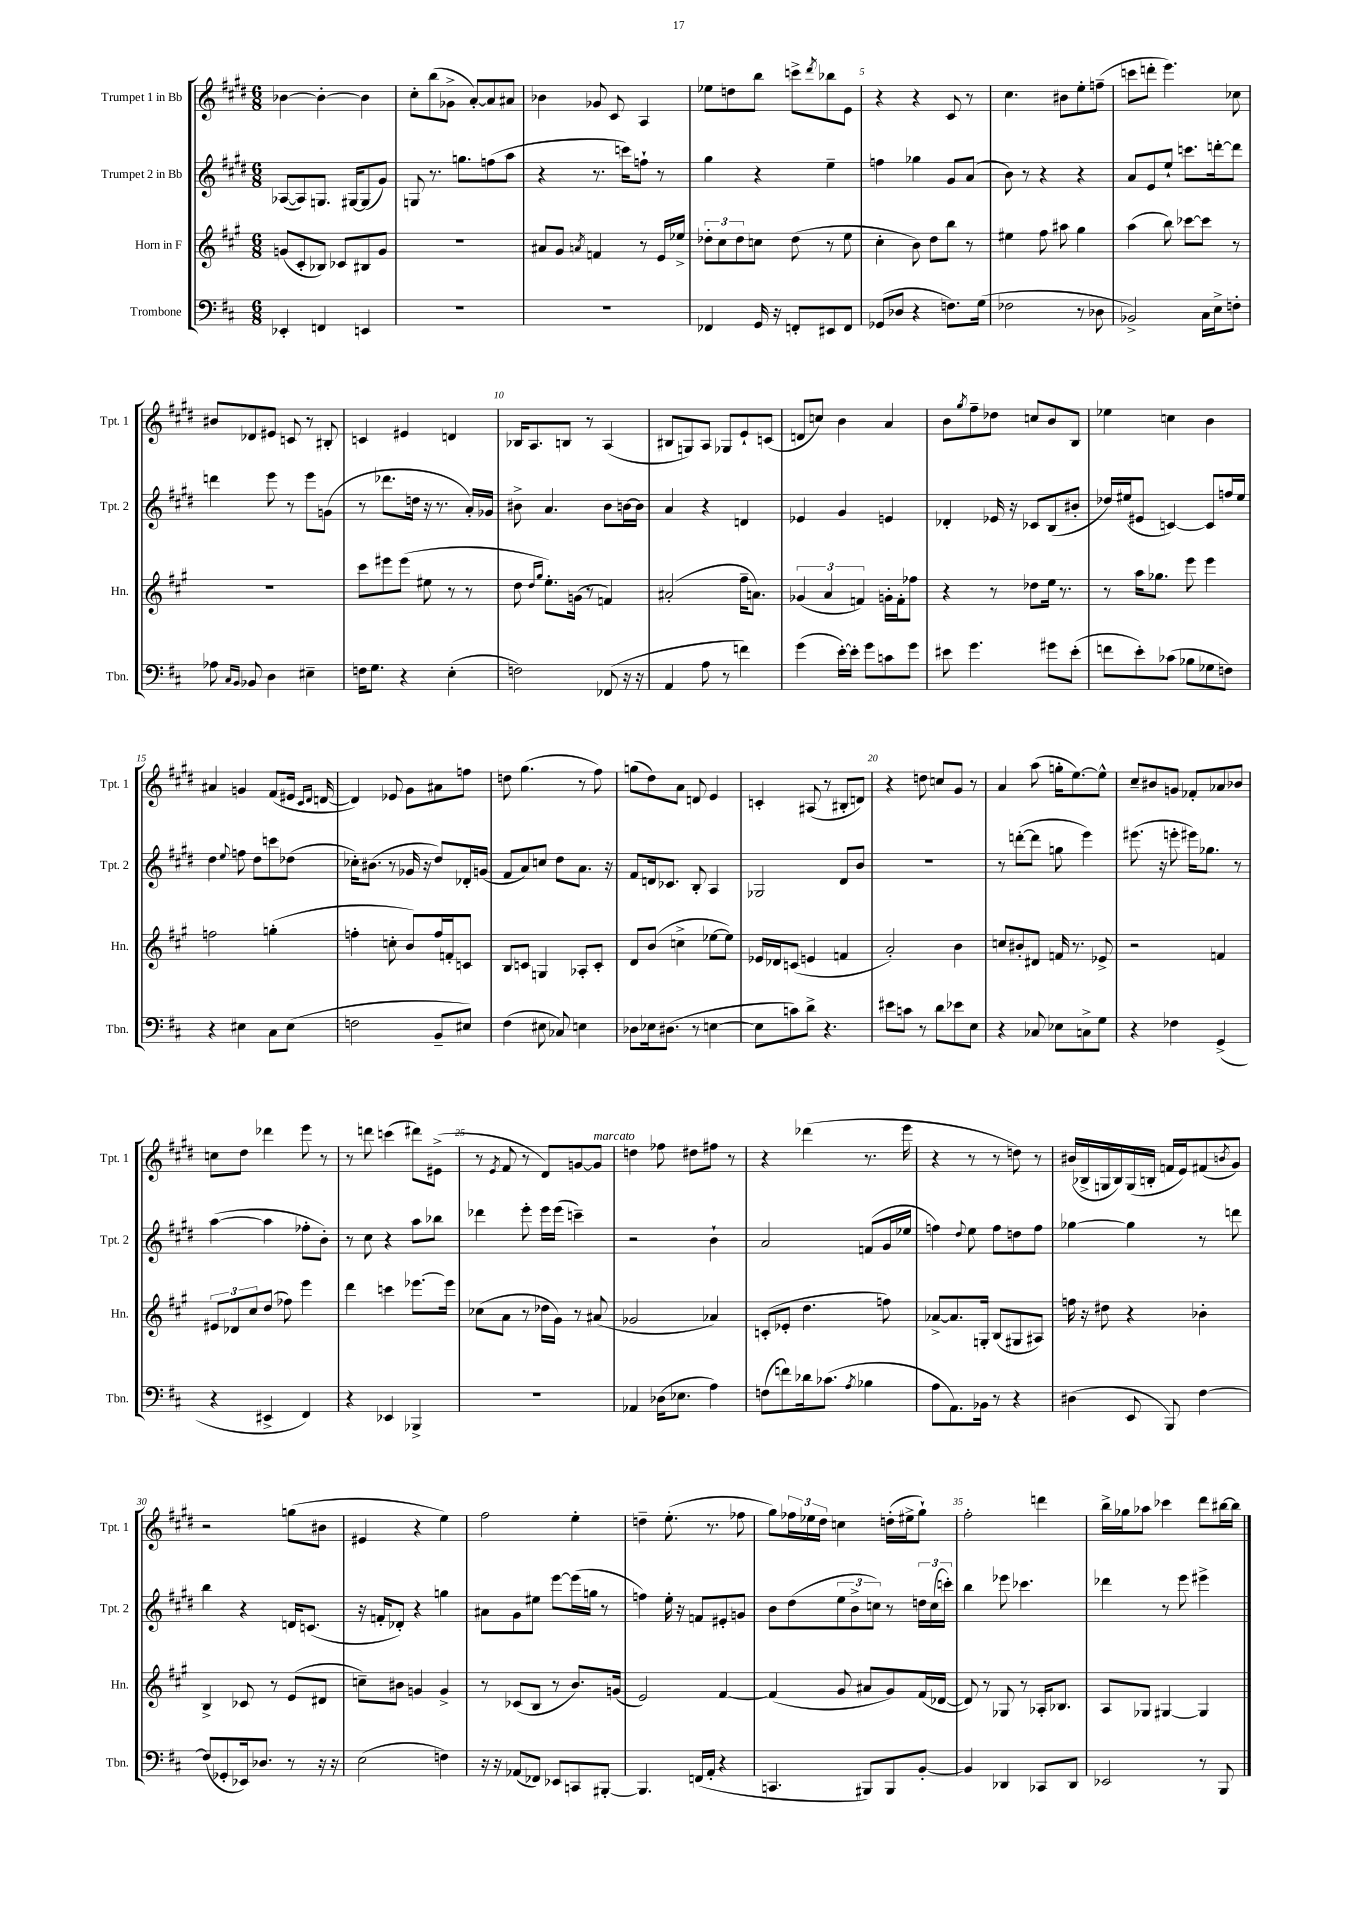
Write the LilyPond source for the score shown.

<<
\new StaffGroup <<
\new Staff = "s0" \with { instrumentName = "Trumpet 1 in Bb" shortInstrumentName = "Tpt. 1" } {
    \clef treble \key e \major \numericTimeSignature \time 6/8
    bes'4~ bes'4~-. bes'4 |
    cis''8-. b''8( ges'8-> a'8~-.) a'8 ais'8 |
    bes'4 ges'8 cis'8 a4 |
    ees''8 d''8 b''8 c'''8-> \acciaccatura { dis'''8 } bes''8 e'8 |
    r4 r4 cis'8 r8 |
    cis''4. bis'8 e''8-. f''8--( |
    c'''8 d'''8-. e'''4.) ces''8 |
    bis'8 des'8 eis'8 c'8 r8 bis8-. |
    c'4 eis'4 d'4 |
    bes16 a8. b8 r8 a4( |
    bis8 g8) a8 ges8 e'8-! c'8( |
    d'8 c''8) b'4 a'4 |
    b'8 \acciaccatura { gis''8 } fis''8-- des''8 c''8 b'8 b8 |
    ees''4 c''4 b'4 |
    ais'4 g'4 fis'8( eis'16 \grace { cis'16 dis'16 } d'16~ |
    d'4) ees'8 gis'8 ais'8 f''8 |
    d''8 gis''4.( r8 fis''8) |
    g''8( dis''8) a'8 d'8 e'4 |
    c'4-. ais8( r8 bis8-. d'8) |
    r4 d''8 c''8 gis'8 r8 |
    a'4 a''8( g''16-. e''8.~) e''8-^ |
    cis''8-- bis'8 g'8 fes'8-. aes'8 bes'8 |
    c''8 dis''8 des'''4 e'''8 r8 |
    r8 d'''8 c'''4( dis'''8) eis'8->( |
    r8 \acciaccatura { e'8 } fis'8 r8 dis'8) g'8~ g'8^\markup { \italic "marcato" } |
    d''4 fes''8 dis''8 fis''8 r8 |
    r4 des'''4( r8. e'''16 |
    r4 r8 r8 d''8) r8 |
    bis'16( bes16-> g16 bes16) g16( b16-. f'16 e'16) fis'8( \acciaccatura { b'8 } gis'8) |
    r2 g''8( bis'8 |
    eis'4 r4 e''4) |
    fis''2 e''4-. |
    d''4-- e''8.-.( r8. fes''8 |
    gis''8) \tuplet 3/2 { fes''16 ees''16 dis''16 } c''4 d''16-.( eis''16-> gis''8-!) |
    fis''2-. d'''4 |
    b''16-> ges''16 aes''8 ces'''4 dis'''8 bis''16~ bis''16 \bar "|." |
}
\new Staff = "s1" \with { instrumentName = "Trumpet 2 in Bb" shortInstrumentName = "Tpt. 2" } {
    \clef treble \key e \major \numericTimeSignature \time 6/8
    aes8~( aes8) g8. gis16~ gis8( gis'8) |
    g8 r8. g''8. f''8( a''8 |
    r4 r8. c'''16) f''8-! r8 |
    gis''4 r4 e''4-- |
    f''4 ges''4 gis'8 a'8( |
    b'8) r8 r4 r4 |
    a'8 e'8 e''8-! c'''8. d'''16~-. d'''8 |
    d'''4 e'''8 r8 e'''8 g'8( |
    r8 des'''8. d''16 r16 r8. a'16-.) ges'16 |
    bis'8-> a'4. bis'8 b'16~ b'16 |
    a'4 r4 d'4 |
    ees'4 gis'4 e'4 |
    des'4-. ees'16 r16 ces'8 b8( bis'8-. |
    des''16) eis''16( eis'8 c'4~) c'8 f''16 eis''16 |
    dis''4 \appoggiatura { e''8 } f''8 dis''8 c'''8 des''8( |
    ces''16-.) bis'8.( r8 ges'16 r16 dis''8) des'16-. g'16( |
    fis'8 a'8) c''8 dis''8 a'8. r16 |
    fis'8 d'16 ces'8. b8-. a4 |
    ges2 dis'8 b'8 |
    R2. |
    r8 d'''8~-.( d'''8 g''8 e'''4) |
    eis'''8.( r16 e'''8-. eis'''16) ges''8. r8 |
    a''4~( a''4 fes''8-. b'8-.) |
    r8 cis''8 r4 a''8 bes''8 |
    des'''4 e'''8-. e'''16 e'''16( c'''4--) |
    r2 b'4-! |
    a'2 f'8( gis'16 ees''16 |
    f''4) \appoggiatura { dis''8 } e''8 f''8 d''8 f''8 |
    ges''4~ ges''4 r8 d'''8 |
    b''4 r4 d'16 c'8.( |
    r16 f'16-. des'8-.) r4 g''4 |
    ais'8 gis'8 eis''8 e'''8~ e'''16( g''16 r8 |
    f''4) e''16-. r16 f'8 eis'8-. g'8 |
    b'8 dis''8( \tuplet 3/2 { e''8 b'8-> c''8) } r8 \tuplet 3/2 { d''16 c''16( c'''16-.) } |
    b''4 ees'''8 ces'''4. |
    des'''4 r8 e'''8 eis'''4-> \bar "|." |
}
\new Staff = "s2" \with { instrumentName = "Horn in F" shortInstrumentName = "Hn." } {
    \clef treble \key a \major \numericTimeSignature \time 6/8
    g'8( cis'8-. bes8) ces'8 bis8 g'8 |
    R2. |
    ais'8 gis'8 \acciaccatura { a'8 } f'4 r8 e'16 ees''16-> |
    \tuplet 3/2 { des''8-. cis''8 des''8 } c''8 des''8( r8 e''8 |
    cis''4-. b'8) d''8 b''8 r8 |
    eis''4 fis''8 ais''8 gis''4 |
    a''4( b''8) ces'''8~ ces'''8 r8 |
    R2. |
    cis'''8 eis'''8 eis'''8( eis''8 r8 r8 |
    d''8 \grace { d''16 gis''16 } e''8.-.) g'16( r8 f'4) |
    ais'2-.( fis''16-- a'8.) |
    \tuplet 3/2 { ges'4( a'4 f'4) } g'16-. f'16-. fes''8 |
    r4 r8 des''8 e''16 r8. |
    r8 a''16 ges''8. e'''8 e'''4 |
    f''2 g''4-.( |
    f''4-. c''8-. b'8) f''16 f'16-. c'8 |
    b8 c'8 g4 aes8-. c'8-. |
    d'8 b'8( c''4-> ees''8~ ees''8) |
    ees'16 des'16 c'8( e'4 f'4 |
    a'2-.) b'4 |
    c''8 bis'8-. dis'8 f'16 r8. ees'8-> |
    r2 f'4 |
    \tuplet 3/2 { eis'8 des'8 cis''8 } d''8( fes''8) e'''4 |
    d'''4 c'''4 ees'''8.~ ees'''16 |
    ces''8( a'8 r8 des''16 gis'16) r8 ais'8( |
    ges'2 aes'4) |
    c'8-.( ees'8-. d''4. f''8) |
    aes'8~-> aes'8. g16-. b8( gis8 ais8) |
    f''16 r16 dis''8 r4 bes'4-. |
    b4-> ces'8 r8 e'8( dis'8 |
    c''8--) bis'8 g'4 g'4-> |
    r8 ces'8( b8 r8 b'8.) g'16( |
    e'2) fis'4~ |
    fis'4( gis'8 ais'8 gis'8) fis'16( des'16~ |
    des'8) r8 ges8 r8 aes16-. bes8. |
    a8 ges8 gis4~ gis4 \bar "|." |
}
\new Staff = "s3" \with { instrumentName = "Trombone" shortInstrumentName = "Tbn." } {
    \clef bass \key d \major \numericTimeSignature \time 6/8
    ees,4-. f,4 e,4 |
    R2. |
    R2. |
    fes,4 g,16 r16 f,8-. eis,8 f,8 |
    ges,8( des8 r4 f8.) g16( |
    fes2 r8 des8 |
    bes,2->) cis16 e16-> f8-. |
    aes8 \grace { cis16 b,16 } bes,8 d4 eis4-- |
    f16 g8. r4 e4-.( |
    f2) fes,8( r16 r16 |
    a,4 a8 r8 f'4) |
    g'4( e'16~-.) e'16-. g'8 c'8 g'8 |
    eis'8 g'4. gis'8 eis'8-.( |
    f'8 e'8-.) ces'8( bes8 ges8 f8) |
    r4 eis4 cis8 eis8( |
    f2 b,8-- eis8) |
    fis4( eis8 ces8) e4 |
    des8 ees16 dis8.( r8 e4~ |
    e8 c'8) d'8-> r4. |
    eis'8 c'8 r8 d'8 ees'8 e8 |
    r4 ces8 ees8 c8-> g8 |
    r4 fes4 g,4->( |
    r4 eis,4-> fis,4) |
    r4 ees,4 bes,,4-> |
    R2. |
    aes,4 des16( ees8. a4) |
    f8( f'8) des'16 ces'8.( \acciaccatura { a8 } bes4 |
    a8 a,8.) bes,16 r8 r4 |
    dis4( e,8 b,,8) fis4~ |
    fis8( ges,8-. ees,16) des8. r8 r16 r16 |
    e2( f4) |
    r16 r16 aes,8( fes,8) ees,8 c,8 bis,,8~-. |
    bis,,4. f,16( a,16-. r4 |
    c,4. bis,,8) bis,,8 b,8~-. |
    b,4 des,4 ces,8 des,8 |
    ees,2 r8 b,,8 \bar "|." |
}
>>
>>
\layout { \context { \Score \override BarNumber.break-visibility = ##(#f #t #t) barNumberVisibility = #(every-nth-bar-number-visible 5) } }
